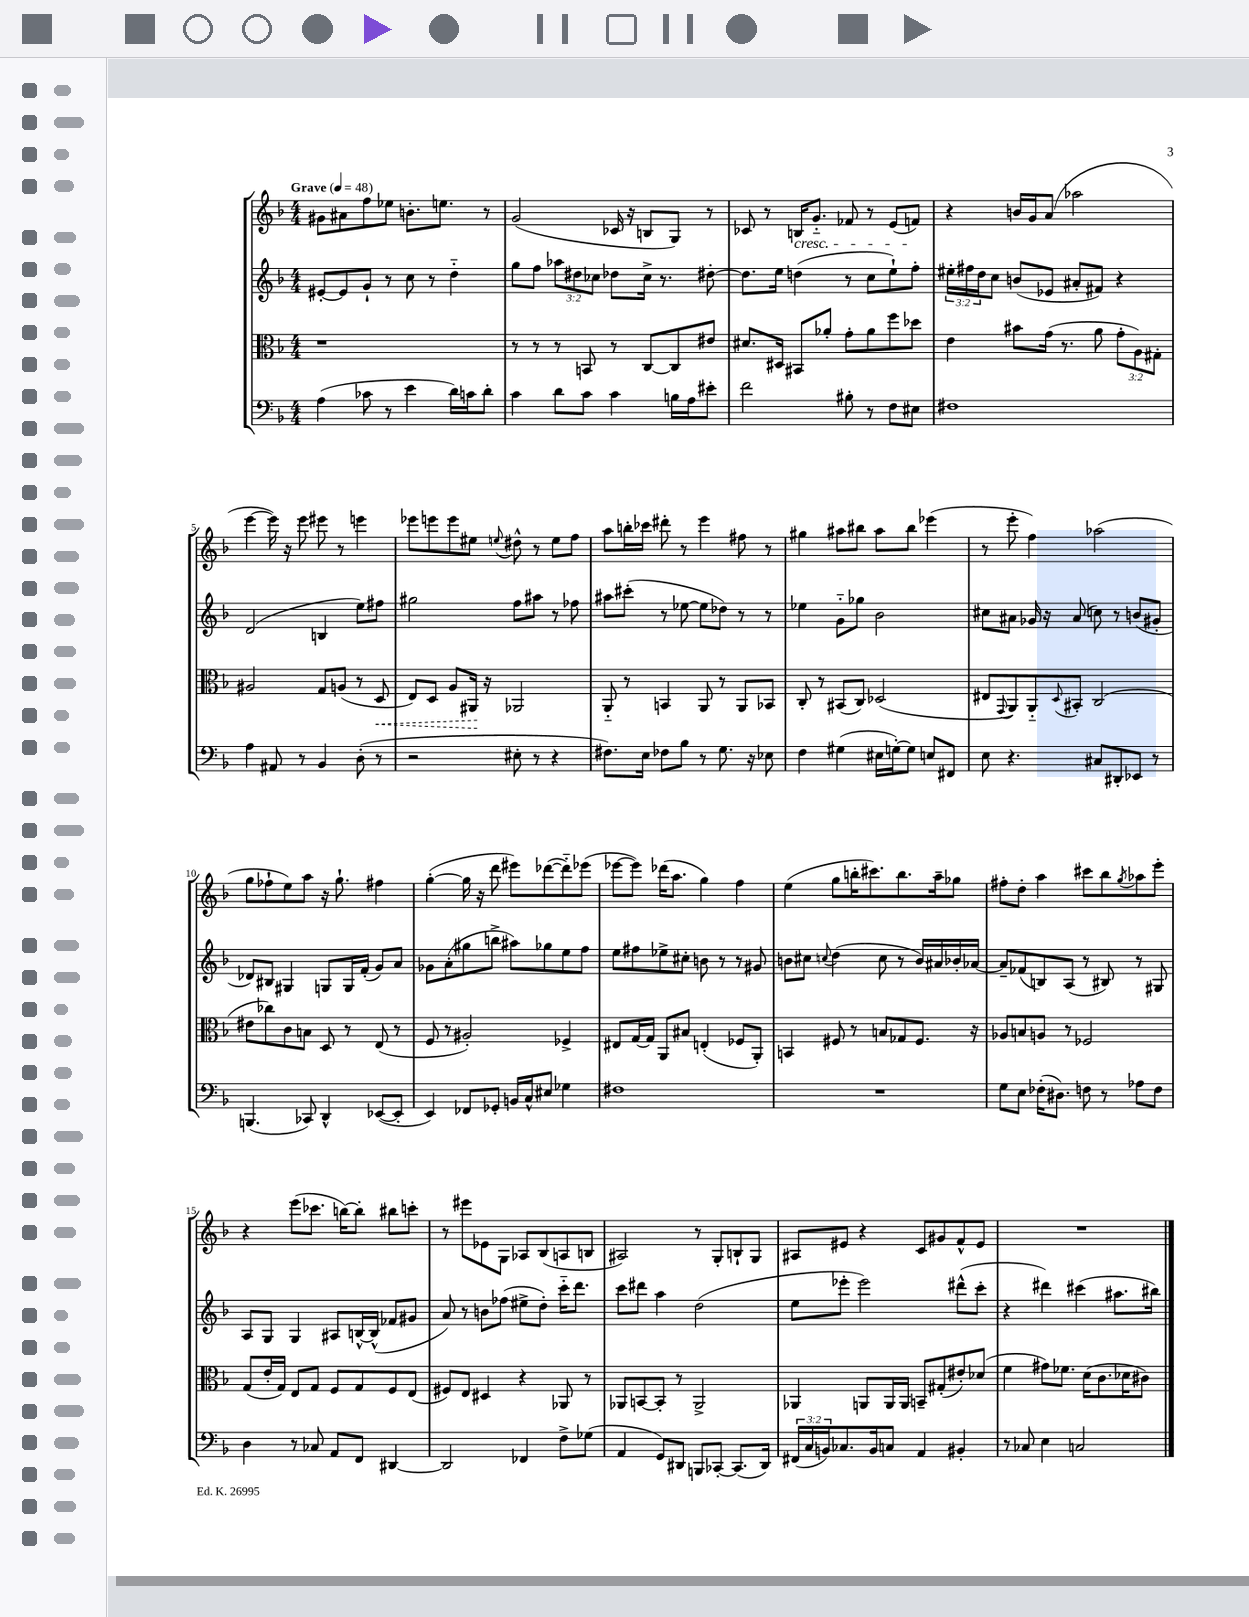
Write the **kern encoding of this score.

**kern	**kern	**kern	**kern
*staff4	*staff3	*staff2	*staff1
*clefF4	*clefC3	*clefG2	*clefG2
*k[b-]	*k[b-]	*k[b-]	*k[b-]
*M4/4	*M4/4	*M4/4	*M4/4
*MM48	*MM48	*MM48	*MM48
(4A	1r	[8e#'	8g#
.	.	8e#]	8a#
8c-	.	8g`	8ff
8r	.	8r	8ee-
4e	.	8cc	8.b'
.	.	8r	.
.	.	.	8.ee
16d)	.	4dd'~	.
16c	.	.	.
8d'	.	.	8r
=	=	=	=
4c	8r	8gg	(2g
.	8r	8ff	.
8d	8r	12aa-	.
.	.	12dd#	.
8c	8BB	.	.
.	.	12cc-	.
4c	8r	8dd-	16c-
.	.	.	16r
.	[8C	16cc-^	8B
.	.	8.r	.
16B	8C]	.	8G)
16A	.	.	.
8e#'	8e#	[8dd#'	8r
=	=	=	=
2f	8.d#	8.dd#]	8c-
.	.	.	8r
.	16D#	16ee	.
.	8BB#	(4dd	16B
.	.	.	8.g'~
.	8a-'	.	.
8B#'	8g'	8r	8f-
8r	8a-	8cc	8r
8F	8ff	8ee`)	(8e
8E#	8dd-	8ff'	8f)
=	=	=	=
1F#	4e	24ee#'	4r
.	.	24ff#	.
.	.	24dd	.
.	.	8cc	.
.	8b#	(8b	16b
.	.	.	16g
.	(16g	8e-	(8a
.	8.r	.	.
.	.	8a#'	2aa-
.	8a	8f#)	.
.	12g'	4r	.
.	12A)	.	.
.	12G#'	.	.
=	=	=	=
4A	2A#	(2d	[4eee
8AA#	.	.	16eee])
.	.	.	16r
8r	.	.	8eee
4BB-	8G	4B	8eee#
.	(8A	.	8r
(8D'	8r	8ee)	4eee
8r	8D	8ff#	.
=	=	=	=
2r	8E)	2gg#	8eee-
.	8D	.	8eee
.	8A	.	8eee
.	16AA#	.	8ee#
.	16r	.	.
.	.	.	8qqee
8E#'	2AA-	8ff	8dd#^^
8r	.	8aa#	8r
4r	.	8r	8ee
.	.	8ff-	8ff
=	=	=	=
8.F#)	8AA'~	8aa#	8aa
.	8r	(8ccc#'	16bb'
16E	.	.	16ccc-
8F-	4BB	8r	8ddd#'
8B-	.	[8ee-	8r
8r	8AA	8ee-]	4eee
8.G	8r	8dd-)	.
.	8AA	8r	8ff#
16r	.	.	.
8E-	8BB-	8r	8r
=	=	=	=
4F	8C'	4ee-	4gg#
.	8r	.	.
(4G#	(8BB#	8g'~	8aa#
.	8C)	8gg-	8bb#
16E#	(2D-	2b-	8aa#
[16G')	.	.	.
8G]	.	.	8bb#
8E	.	.	(4eee-
8FF#	.	.	.
=	=	=	=
8E	8E#	8cc#	8r
.	8qqGG	.	.
4.r	8AA)	8a#	8eee'
.	8AA'~	16g-	4ff)
.	.	16r	.
.	8qqD	.	.
.	8BB#'	(8a#	.
8C#	(2C	8cc)	(2aa-
8DD#'	.	8r	.
8EE-	.	(8b	.
8r	.	8g#'	.
=	=	=	=
(4.BBB	8e#	8d-)	8gg
.	8cc-)	8B#	8ff-`
.	8c	4G#	8ee)
8CC-)	8B	.	8aa
4DD^^	8D	8G	16r
.	.	.	8.gg`
.	8r	16G	.
.	.	(16f'	.
([8EE-	(8E	8g)	4ff#
8EE-']	8r	8a	.
=	=	=	=
4EE)	8F	8g-	([4gg'
.	8r	(8a'	.
8FF-	2A#')	8gg#	16gg]
.	.	.	16r
8GG-'	.	8bb^	8ddd
16BB	.	8aa#)	8eee#)
16C^^	.	.	.
8E#	.	8gg-	([8ddd-
4G-	4F-^	8ee	8ddd-'~])
.	.	8ff	(8eee-
=	=	=	=
1F#	8E#	8ee	[8eee-
.	[16G	8ff#	8eee-])
.	16G]	.	.
.	8AA	8ee-^	(16ddd-
.	.	.	8.aa
.	8B#	8cc#'	.
.	(4E'	8b	4gg)
.	.	8r	.
.	8F-	8r	4ff
.	8AA')	8g#	.
=	=	=	=
1r	4BB	8b	(4ee
.	.	8cc#	.
.	.	8qqcc	.
.	8F#	(4dd	8gg
.	8r	.	16bb'
.	.	.	8.ccc#)
.	8B	8cc	.
.	8G-	8r	8.bb
.	8.F#	16b)	.
.	.	16a#	16aa~
.	.	16b-'	8gg-
.	16r	[16a-	.
=	=	=	=
8G	8A-	8a-~]	8ff#'
8E	8B	(8f-	8dd'
(16F-'	8A	8B)	4aa
8.D#)	.	.	.
.	8r	(8A	.
8F	2F-	8r	8ccc#
8r	.	8B#)	8bb-
.	.	.	8qgg
8A-	.	8r	8aa-
8F	.	8G#	8eee'
=	=	=	=
4D	(8G	8A	4r
.	16e'	8G	.
.	16G)	.	.
8r	8E	4G	(8eee
8C-	8G	.	8.ccc-
8AA	8F	8A#	.
.	.	.	[16bb)
8FF	8G	[16B^^	8bb']
.	.	(16B^^]	.
[4DD#	8F	8f-	8bb#
.	(8E	8g#	8ccc'
=	=	=	=
2DD#]	8F#)	8a)	8r
.	8E	8r	8eee#
.	4D#	8b	8e-
.	.	(8ff-	8G
4FF-	4r	8ee#^	8A-
.	.	8dd')	(8B-
8F^	8AA-	16ccc'~	8A
.	.	8.ddd	.
(8G-	8r	.	8B
=	=	=	=
4AA	8AA-	8ccc	2A#)
.	[8BB	8ddd#	.
8GG)	8BB']	4aa	.
8DD#	8r	.	.
8BBB	2AA-^	(2dd	8r
[8CC-'	.	.	8G'
(8.CC-]	.	.	8B`
.	.	.	8G
16DD#)	.	.	.
=	=	=	=
(24FF#	4AA-	8ee	8A#
24C	.	.	.
24BB)	.	.	.
8.C-	.	8eee-'	8e#
.	8AA	2eee-)	4r
16BB	.	.	.
8C	16AA	.	.
.	16AA	.	.
4AA	8BB~	.	8c
.	(8G#'	.	8g#
4BB#'	8e#')	(8ddd#^^	8f^^
.	(8d-	8ccc'	8e#
=	=	=	=
8r	4f	4r	1r
8C-	.	.	.
4E	8g#)	4ddd#)	.
.	8.f-	.	.
2C	.	(4ccc#	.
.	(16d	.	.
.	8.c	.	.
.	.	8.aa#	.
.	16d-	.	.
.	8c#)	.	.
.	.	16bb#)	.
==	==	==	==
*-	*-	*-	*-
